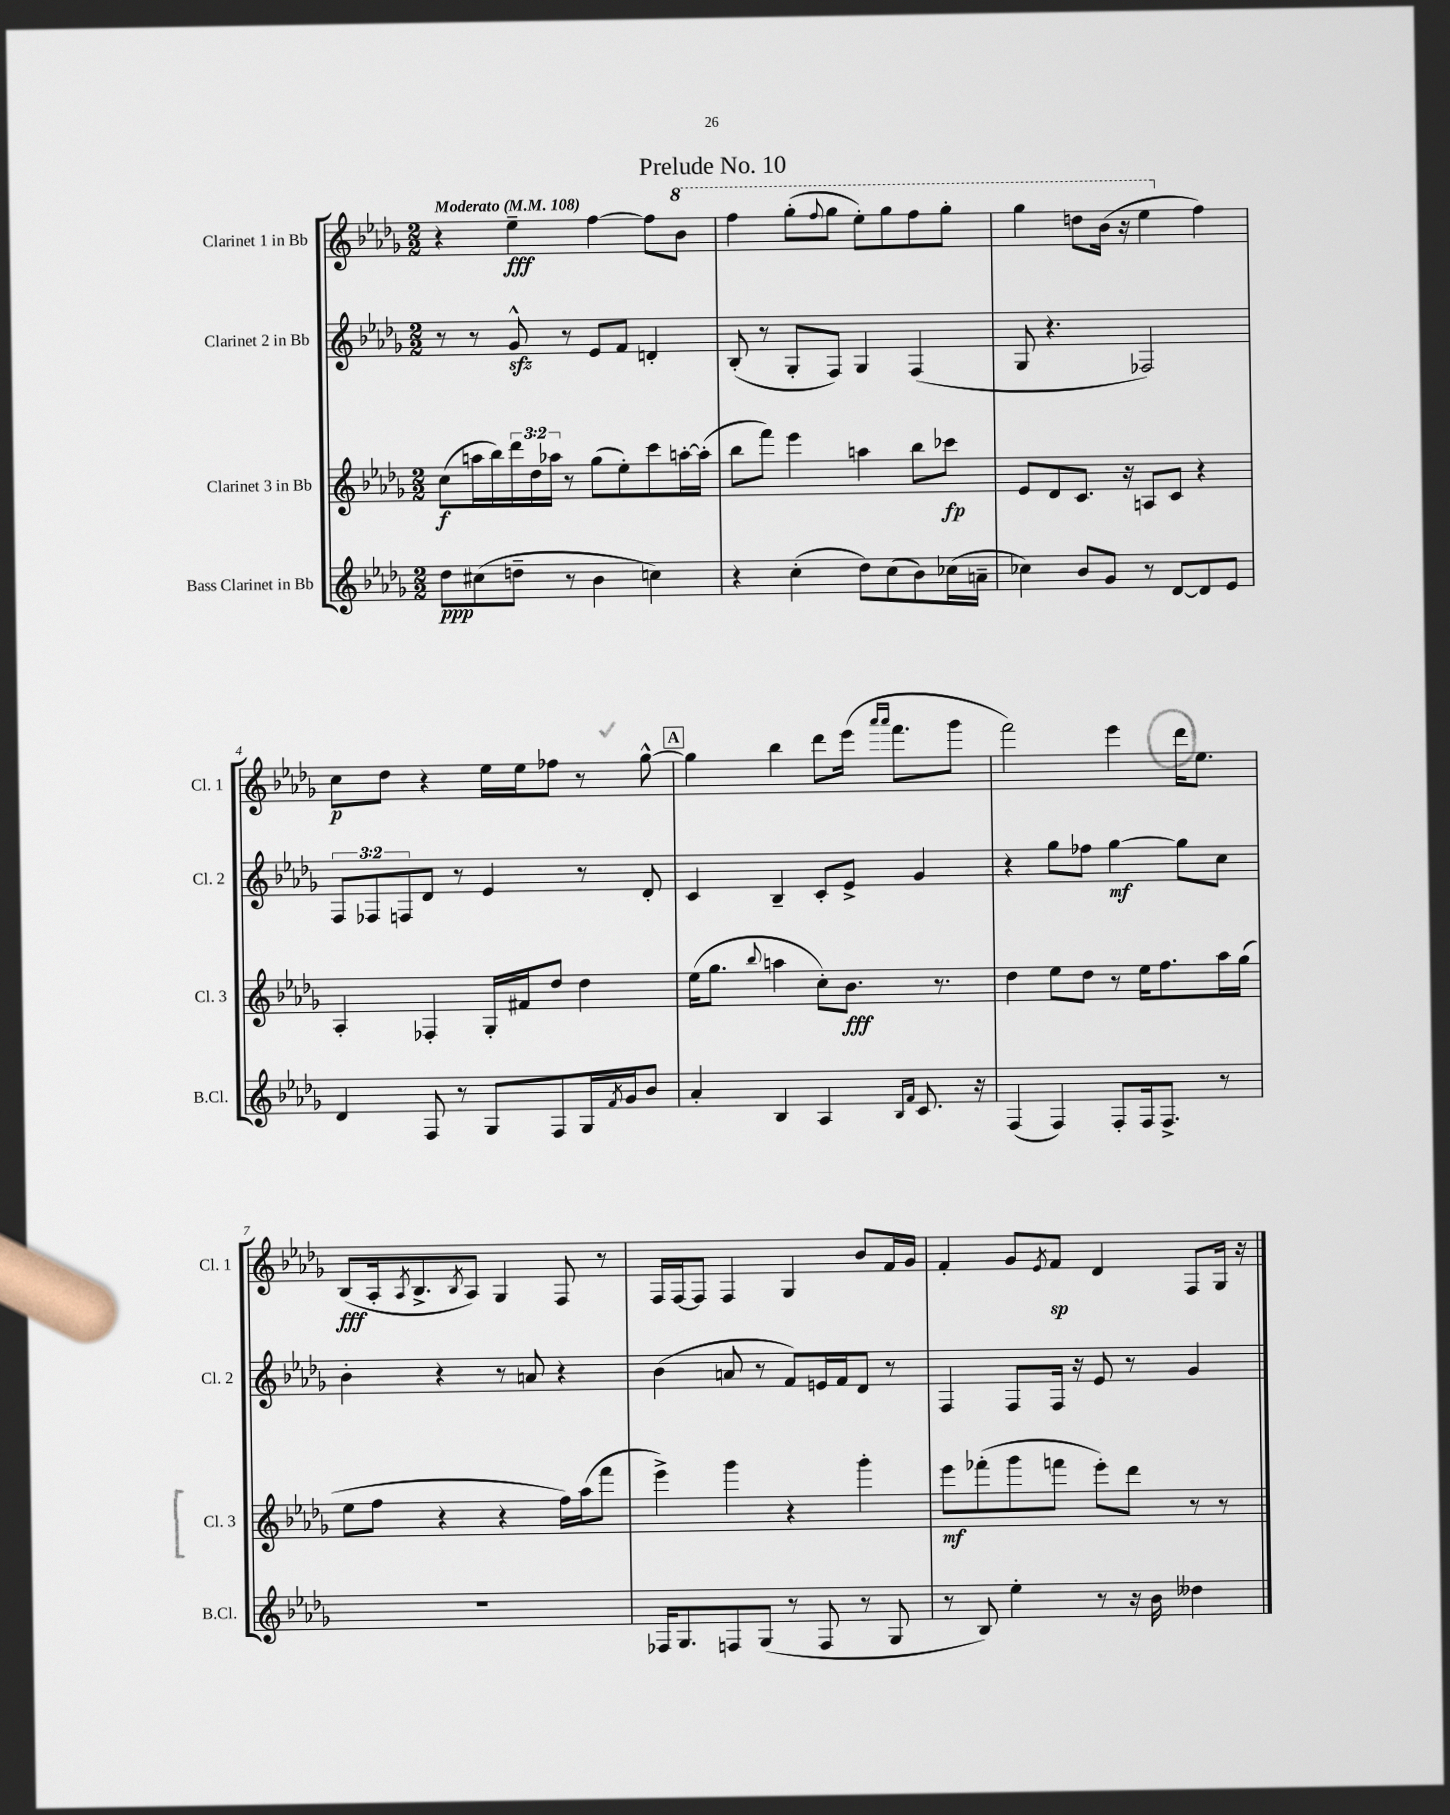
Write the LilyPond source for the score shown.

\header { title = "Prelude No. 10" }
<<
\new StaffGroup <<
\new Staff = "s0" \with { instrumentName = "Clarinet 1 in Bb" shortInstrumentName = "Cl. 1" } {
    \clef treble \key des \major \numericTimeSignature \time 2/2 \tempo "Moderato" 4 = 108
    r4 ees''4--\fff f''4~ f''8 \ottava #1 bes''8 |
    f'''4 ges'''8-.( \appoggiatura { f'''8 } ges'''8 ees'''8-.) ges'''8 f'''8 ges'''8-. |
    ges'''4 d'''8 bes''16( r16 ees'''4 \ottava #0 f''4) |
    c''8\p des''8 r4 ees''16 ees''16 fes''8 r8 ges''8~-^ |
    \mark \markup { \box "A" } ges''4 bes''4 des'''8 ees'''16( \grace { aes'''16 aes'''16 } f'''8. ges'''8 |
    f'''2) ees'''4 des'''16 ees''8. |
    bes8\fff( aes16-. \acciaccatura { aes8 } bes8.-> \acciaccatura { bes8 } aes8) ges4 f8 r8 |
    f16 f16~ f8 f4 ges4 bes'8 f'16 ges'16 |
    f'4-. ges'8 \acciaccatura { ees'8 } f'8\sp des'4 f8 ges16 r16 \bar "|." |
}
\new Staff = "s1" \with { instrumentName = "Clarinet 2 in Bb" shortInstrumentName = "Cl. 2" } {
    \clef treble \key des \major \numericTimeSignature \time 2/2 \override Staff.TupletNumber.text = #tuplet-number::calc-fraction-text
    r8 r8 ges'8-^\sfz r8 ees'8 f'8 d'4-. |
    bes8-.( r8 ges8-. f8) ges4 f4( |
    ges8 r4. fes2) |
    \tuplet 3/2 { f8 fes8 f8 } des'8 r8 ees'4 r8 des'8-. |
    \mark \markup { \box "A" } c'4 bes4-- c'8-. ees'8-> ges'4 |
    r4 ges''8 fes''8 ges''4~\mf ges''8 c''8 |
    bes'4-. r4 r8 a'8 r4 |
    bes'4( a'8 r8 f'8) e'16 f'16 des'8 r8 |
    f4 f8 f16 r16 ees'8 r8 ges'4 \bar "|." |
}
\new Staff = "s2" \with { instrumentName = "Clarinet 3 in Bb" shortInstrumentName = "Cl. 3" } {
    \clef treble \key des \major \numericTimeSignature \time 2/2 \override Staff.TupletNumber.text = #tuplet-number::calc-fraction-text
    c''8\f( a''16 bes''16) \tuplet 3/2 { des'''16 des''16 aes''16 } r8 ges''8( ees''8-.) c'''8 a''16~-. a''16-.( |
    bes''8 f'''8) ees'''4 a''4 bes''8 ces'''8\fp |
    ees'8 des'8 c'8. r16 a8 c'8 r4 |
    aes4-. fes4-. ges16-. fis'16 des''8 des''4 |
    \mark \markup { \box "A" } ees''16( ges''8. \appoggiatura { bes''8 } a''4 c''8-.) bes'8.\fff r8. |
    des''4 ees''8 des''8 r8 ees''16 f''8. aes''16 ges''16( |
    ees''8 f''8 r4 r4 f''16) aes''16( f'''8 |
    ees'''4->) ges'''4 r4 ges'''4-. |
    ees'''8\mf fes'''8-.( ges'''8 f'''8 ees'''8-.) des'''8 r8 r8 \bar "|." |
}
\new Staff = "s3" \with { instrumentName = "Bass Clarinet in Bb" shortInstrumentName = "B.Cl." } {
    \clef treble \key des \major \numericTimeSignature \time 2/2
    des''8\ppp cis''8( d''8-- r8 bes'4 c''4) |
    r4 c''4-.( des''8) c''8( bes'8) ces''16( a'16-- |
    ces''4) bes'8 ges'8 r8 des'8~ des'8 ees'8 |
    des'4 f8 r8 ges8 f8 ges16 \acciaccatura { f'8 } ges'16 bes'8 |
    \mark \markup { \box "A" } aes'4-. bes4 aes4 \grace { bes16 f'16 } c'8. r16 |
    f4( f4) f8-. f16 f8.-> r8 |
    R1 |
    fes16 ges8. f8 ges8( r8 f8 r8 ges8 |
    r8 bes8) ees''4-. r8 r16 bes'16 deses''4 \bar "|." |
}
>>
>>
